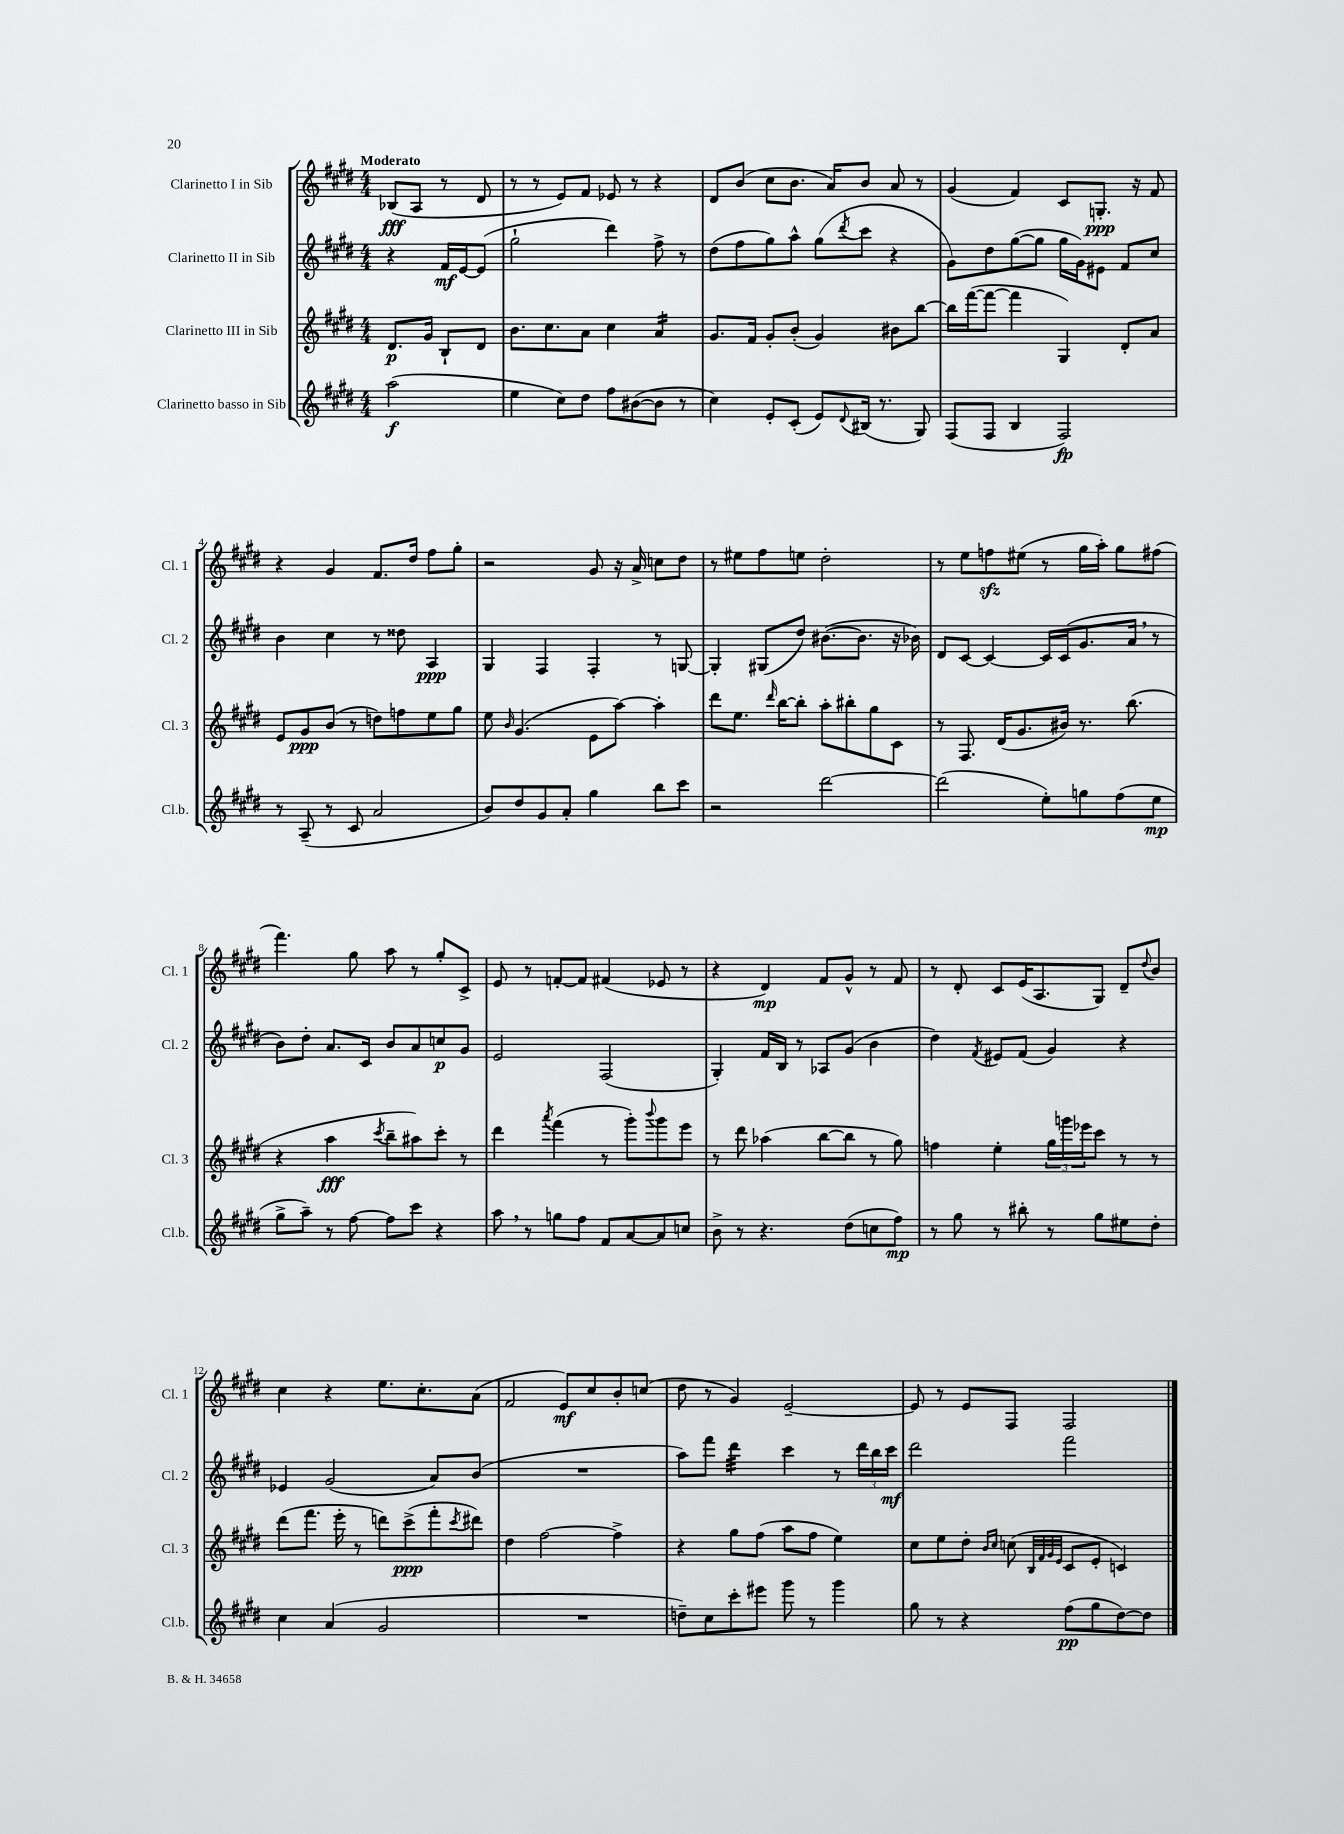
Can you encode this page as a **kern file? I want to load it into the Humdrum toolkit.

**kern	**dynam	**kern	**dynam	**kern	**dynam	**kern	**dynam
*part4	*part4	*part3	*part3	*part2	*part2	*part1	*part1
*staff4	*staff4	*staff3	*staff3	*staff2	*staff2	*staff1	*staff1
*I"Clarinetto basso in Sib	*	*I"Clarinetto III in Sib	*	*I"Clarinetto II in Sib	*	*I"Clarinetto I in Sib	*
*I'Cl.b.	*	*I'Cl. 3	*	*I'Cl. 2	*	*I'Cl. 1	*
*clefG2	*	*clefG2	*	*clefG2	*	*clefG2	*
*k[f#c#g#d#]	*	*k[f#c#g#d#]	*	*k[f#c#g#d#]	*	*k[f#c#g#d#]	*
*M4/4	*	*M4/4	*	*M4/4	*	*M4/4	*
=	=	=	=	=	=	=	=
!	!	!	!	!	!	!LO:TX:a:B:t=Moderato	!
(2aa\	f	8.d#/L	p	4r	.	(8B-X/L	fff
.	.	.	.	.	.	8A/J	.
.	.	16g#/Jk	.	.	.	.	.
.	.	8B`/L	.	16f#/LL	mf	8r	.
.	.	.	.	[16e/J	.	.	.
.	.	8d#/J	.	(8e/J]	.	8d#/	.
=1	=1	=1	=1	=1	=1	=1	=1
4ee\	.	8.b\L	.	2gg#`\	.	8r	.
.	.	.	.	.	.	8r	.
.	.	8.cc#\	.	.	.	.	.
8cc#\L)	.	.	.	.	.	8e/L)	.
8dd#\J	.	8a\J	.	.	.	8f#/J	.
8ff#\L	.	4cc#\	.	4ddd#\)	.	8e-X/	.
([8b#X\	.	.	.	.	.	8r	.
*	*	*tremolo	*	*	*	*	*
8b#\J]	.	16a/LL	.	8ff#^\	.	4r	.
.	.	16a/	.	.	.	.	.
8r	.	16a/	.	8r	.	.	.
.	.	16a/JJ	.	.	.	.	.
*	*	*Xtremolo	*	*	*	*	*
=2	=2	=2	=2	=2	=2	=2	=2
4cc#\)	.	8.g#/L	.	(8dd#\L	.	8d#/L	.
.	.	.	.	8ff#\	.	(8b/J	.
.	.	16f#/Jk	.	.	.	.	.
8e'/L	.	8g#'/L	.	8gg#\)	.	8cc#\L	.
(8c#'/J	.	(8b'/J	.	8aa^^\J	.	8.b\J	.
8e/L)	.	4g#/)	.	(8gg#\L	.	.	.
.	.	.	.	.	.	16a/KL)	.
8qqd#/	.	.	.	8qddd#/	.	.	.
(16B#X/Jk	.	.	.	8ccc#\J	.	8b/J	.
8.r	.	.	.	.	.	.	.
.	.	8b#X\L	.	4r	.	8a/	.
8G#/)	.	[8bb\J	.	.	.	8r	.
=3	=3	=3	=3	=3	=3	=3	=3
(8F#/L	.	16bb\LL]	.	8g#\L)	.	(4g#/	.
.	.	([16fff#\J	.	.	.	.	.
8F#/J	.	8fff#\J_	.	8dd#\	.	.	.
4B/	.	4fff#\]	.	([8gg#\	.	4f#/)	.
.	.	.	.	8gg#\J]	.	.	.
2F#/)	fp	4G#/)	.	16gg#\LL	.	8c#/L	.
.	.	.	.	16g#\J)	.	.	.
.	.	.	.	8e#X\J	.	8.Gn'/J	ppp
.	.	8d#'/L	.	8f#/L	.	.	.
.	.	.	.	.	.	16r	.
.	.	8a/J	.	8cc#/J	.	8f#/	.
!!LO:LB:g=z
=4	=4	=4	=4	=4	=4	=4	=4
8r	.	8e/L	.	4b\	.	4r	.
(8A~/	.	8g#/	ppp	.	.	.	.
8r	.	(8b/J	.	4cc#\	.	4g#/	.
8c#/	.	8r	.	.	.	.	.
2a/	.	8ddn\L)	.	8r	.	8.f#/L	.
.	.	8ffn\	.	8dd##X\	.	.	.
.	.	.	.	.	.	16dd#/Jk	.
.	.	8ee\	.	4A/	ppp	8ff#\L	.
.	.	8gg#\J	.	.	.	8gg#'\J	.
=5	=5	=5	=5	=5	=5	=5	=5
8b/L)	.	8ee\	.	4G#/	.	2r	.
.	.	16qqb/	.	.	.	.	.
8dd#/	.	(4.g#/	.	.	.	.	.
8g#/	.	.	.	4F#/	.	.	.
8a'/J	.	.	.	.	.	.	.
4gg#\	.	8e\L	.	4F#'/	.	8g#/	.
.	.	[8aa\J)	.	.	.	16r	.
.	.	.	.	.	.	16a^/	.
8bb\L	.	4aa'\]	.	8r	.	8ccn\L	.
8ccc#\J	.	.	.	[8Gn/	.	8dd#\J	.
=6	=6	=6	=6	=6	=6	=6	=6
2r	.	8ddd#\L	.	4G'/]	.	8r	.
.	.	8.ee\J	.	.	.	8ee#X\L	.
.	.	.	.	(8G#X/L	.	8ff#\	.
.	.	16qqddd#/	.	.	.	.	.
.	.	[16bb\KL	.	.	.	.	.
.	.	8bb'\J]	.	8dd#/J)	.	8een\J	.
[2ddd#\	.	8aa'\L	.	([8.b#X\L	.	2dd#'\	.
.	.	8bb#X'\	.	.	.	.	.
.	.	.	.	8.b#\J]	.	.	.
.	.	8gg#\	.	.	.	.	.
.	.	8c#\J	.	16r	.	.	.
.	.	.	.	16b-X\)	.	.	.
=7	=7	=7	=7	=7	=7	=7	=7
(2ddd#\]	.	8r	.	8d#/L	.	8r	.
.	.	8.F#/	.	[8c#/J	.	8ee\L	.
.	.	.	.	4c#/_	.	8ffnzz\	.
.	.	(16d#/KL	.	.	.	.	.
.	.	8.g#/	.	.	.	(8ee#X\J	.
8ee'\L)	.	.	.	16c#/LL]	.	8r	.
.	.	16b#X/Jk)	.	(16c#/J	.	.	.
8ggn\	.	8.r	.	8.g#/	.	16gg#\LL	.
.	.	.	.	.	.	16aa'\JJ)	.
(8ff#\	.	.	.	.	.	8gg#\L	.
.	.	(8.bb\	.	16a,/Jk	.	.	.
8ee\J	mp	.	.	8r	.	(8ff#X\J	.
!!LO:LB:g=z
=8	=8	=8	=8	=8	=8	=8	=8
8gg#^\L	.	4r	.	8b\L)	.	4.fff#\)	.
8aa~\J)	.	.	.	8dd#'\J	.	.	.
8r	.	4aa\	fff	8.a/L	.	.	.
[8ff#\	.	.	.	.	.	8gg#\	.
.	.	.	.	16c#/Jk	.	.	.
.	.	8qccc#/	.	.	.	.	.
8ff#\L]	.	8bb~\L	.	8b/L	.	8aa\	.
8ccc#\J	.	8aa#X\)	.	8a/	.	8r	.
4r	.	8ccc#'\J	.	8ccn/	p	8gg#'/L	.
.	.	8r	.	8g#/J	.	8c#^/J	.
=9	=9	=9	=9	=9	=9	=9	=9
8aa,\	.	4ddd#\	.	2e/	.	8e/	.
8r	.	.	.	.	.	8r	.
.	.	8qaaa/	.	.	.	.	.
8ggn\L	.	(4fff#\	.	.	.	[8fn'/L	.
8ff#\J	.	.	.	.	.	8f/J]	.
8f#/L	.	8r	.	(2F#/	.	(4f#X/	.
[8a/	.	8ggg#'\L)	.	.	.	.	.
.	.	8qqbbb/	.	.	.	.	.
8a/]	.	8ggg#\	.	.	.	8e-X/	.
8ccn/J	.	8eee\J	.	.	.	8r	.
=10	=10	=10	=10	=10	=10	=10	=10
8b^\	.	8r	.	4G#'/)	.	4r	.
8r	.	8ddd#\	.	.	.	.	.
4.r	.	(4aa-X\	.	16f#/LL	.	4d#/)	mp
.	.	.	.	16B/JJ	.	.	.
.	.	.	.	8r	.	.	.
.	.	[8bb\L	.	8A-X/L	.	8f#/L	.
(8dd#\L	.	8bb\J]	.	(8g#/J	.	8g#^^/J	.
8ccn\	.	8r	.	4b\	.	8r	.
8ff#\J)	mp	8gg#\)	.	.	.	8f#/	.
=11	=11	=11	=11	=11	=11	=11	=11
8r	.	4ffn\	.	4dd#\)	.	8r	.
8gg#\	.	.	.	.	.	8d#'/	.
.	.	.	.	8qf#/	.	.	.
8r	.	4ee'\	.	8e#X/L	.	8c#/L	.
8bb#X'\	.	.	.	(8f#/J	.	(16e/K	.
.	.	.	.	.	.	8.A/	.
8r	.	24gg#\LL	.	4g#/)	.	.	.
.	.	24gggn\	.	.	.	.	.
.	.	24eee-X\J	.	.	.	.	.
8gg#\L	.	8ccc#\J	.	.	.	8G#/J)	.
8ee#X\	.	8r	.	4r	.	8d#~/L	.
.	.	.	.	.	.	8qqdd#/	.
8dd#'\J	.	8r	.	.	.	8b/J	.
!!LO:LB:g=z
=12	=12	=12	=12	=12	=12	=12	=12
4cc#\	.	(8ddd#\L	.	4e-X/	.	4cc#\	.
.	.	8.fff#\J	.	.	.	.	.
(4a/	.	.	.	(2g#/	.	4r	.
.	.	16eee'\	.	.	.	.	.
.	.	8r	.	.	.	.	.
2g#/	.	8dddn\L)	.	.	.	8.ee\L	.
.	.	(8ccc#^\	ppp	.	.	.	.
.	.	.	.	.	.	8.cc#'\	.
.	.	8fff#'\	.	8a/L)	.	.	.
.	.	8qccc#/	.	.	.	.	.
.	.	8ddd#X\J)	.	(8b/J	.	(8a\J	.
=13	=13	=13	=13	=13	=13	=13	=13
1r	.	4dd#\	.	1r	.	2f#/	.
.	.	[2ff#\	.	.	.	.	.
.	.	.	.	.	.	8e/L)	mf
.	.	.	.	.	.	8cc#/	.
.	.	4ff#^\]	.	.	.	8b'/	.
.	.	.	.	.	.	(8ccn/J	.
=14	=14	=14	=14	=14	=14	=14	=14
8ddn~\L)	.	4r	.	8aa\L)	.	8dd#\	.
8cc#\	.	.	.	8fff#\J	.	8r	.
*	*	*	*	*tremolo	*	*	*
8ccc#'\	.	8gg#\L	.	32ddd#\LLL	.	4g#/)	.
.	.	.	.	32ddd#\	.	.	.
.	.	.	.	32ddd#\	.	.	.
.	.	.	.	32ddd#\	.	.	.
8eee#X\J	.	(8ff#\J	.	32ddd#\	.	.	.
.	.	.	.	32ddd#\	.	.	.
.	.	.	.	32ddd#\	.	.	.
.	.	.	.	32ddd#\JJJ	.	.	.
*	*	*	*	*Xtremolo	*	*	*
8ggg#\	.	8aa\L	.	4ccc#\	.	[2e~/	.
8r	.	8ff#\J	.	.	.	.	.
4ggg#\	.	4ee\)	.	8r	.	.	.
.	.	.	.	24ddd#\LL	.	.	.
.	.	.	.	24bb\	.	.	.
.	.	.	.	24ccc#\JJ	mf	.	.
=15	=15	=15	=15	=15	=15	=15	=15
8gg#\	.	8cc#\L	.	2ddd#\	.	8e/]	.
8r	.	8ee\	.	.	.	8r	.
4r	.	8dd#'\J	.	.	.	8e/L	.
.	.	16qqb/LL	.	.	.	.	.
.	.	16qqcc#/JJ	.	.	.	.	.
.	.	(8ccn\	.	.	.	8F#/J	.
.	.	32qqB/LLL	.	.	.	.	.
.	.	32qqf#/	.	.	.	.	.
.	.	32qqg#/	.	.	.	.	.
.	.	32qqe/JJJ	.	.	.	.	.
(8ff#\L	pp	8c#/L	.	2fff#\	.	2F#/	.
8gg#\	.	8e'/J	.	.	.	.	.
[8dd#\)	.	4cn/)	.	.	.	.	.
8dd#\J]	.	.	.	.	.	.	.
==	==	==	==	==	==	==	==
*-	*-	*-	*-	*-	*-	*-	*-
